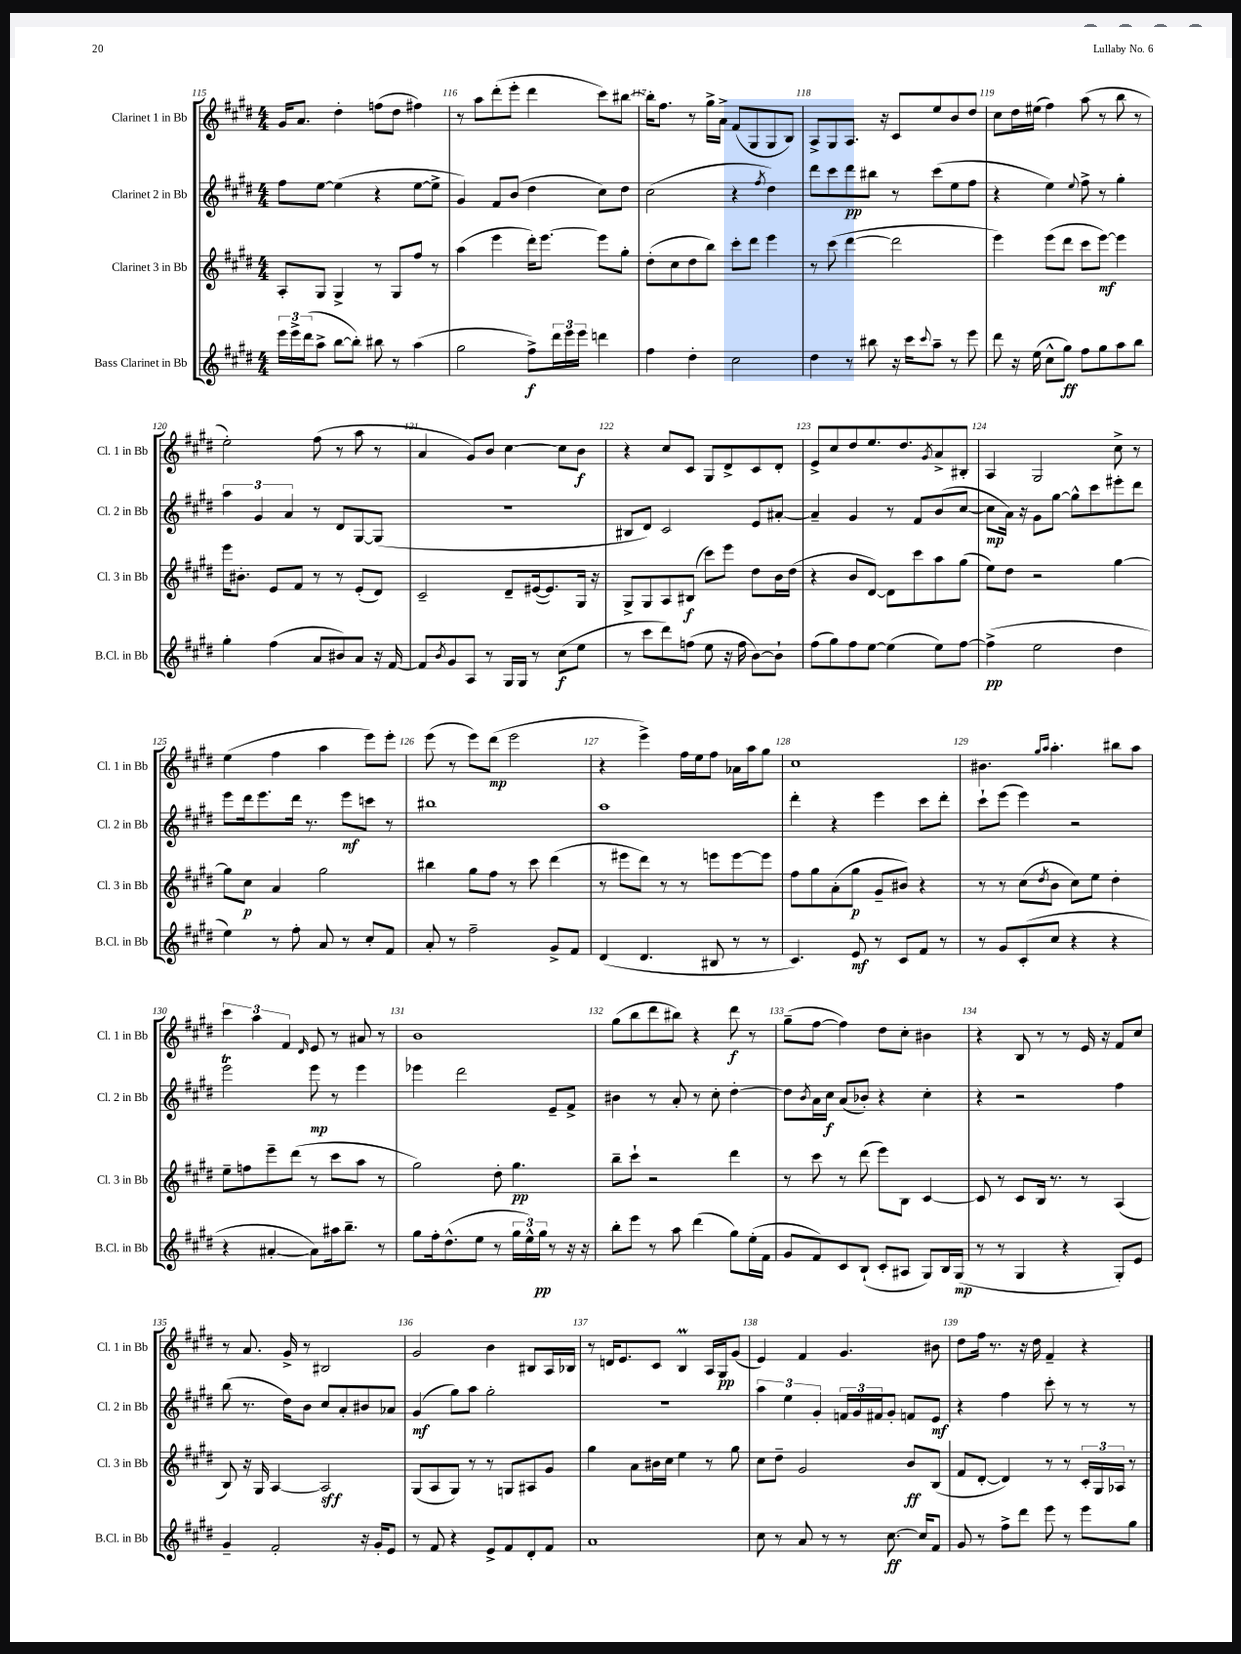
<<
\new StaffGroup <<
\new Staff = "s0" \with { instrumentName = "Clarinet 1 in Bb" shortInstrumentName = "Cl. 1 in Bb" } {
    \clef treble \key e \major \numericTimeSignature \time 4/4
    gis'16 a'8. dis''4-. f''8( dis''8 fis''4) |
    r8 a''8 dis'''8-.( e'''8-. dis'''4 cis'''8) bis''8~ |
    bis''16-. fis''8. r8 gis''16-> a'16-> fis'8( gis8 gis8 b8) |
    a8-> gis8 a8. r16 cis'8 e''8 b'8 dis''8 |
    cis''8 dis''16 eis''16( fis''4) a''8( r8 b''8 r8 |
    e''2-.) fis''8( r8 a''8 r8 |
    a'4 gis'8) b'8 cis''4~ cis''8 b'8\f |
    r4 cis''8 cis'8 gis8 dis'8-> cis'8 dis'8-. |
    e'8-> cis''8 dis''8 e''8. dis''8. \acciaccatura { gis'8 } a'8-> bis8-. |
    a4 gis2 cis''8-> r8 |
    e''4( fis''4 a''4 e'''8) e'''8-. |
    e'''8( r8 e'''8) dis'''8\mp( e'''2 |
    r4 e'''4->) fis''16 e''16 fis''8 aes'16 a''16 gis''8 |
    cis''1 |
    bis'4. \grace { gis''16 a''16 } a''4.-. bis''8 a''8 |
    \tuplet 3/2 { cis'''4 a''4 fis'4 } \grace { dis'16 } e'8 r8 ais'8 r8 |
    b'1 |
    gis''8( b''8 dis'''8 bis''8) r4 dis'''8\f r8 |
    gis''8--( fis''8~ fis''4) dis''8 cis''8-. bis'4 |
    r4 b8 r8 r8 e'16 r16 fis'8 cis''8 |
    r8 a'8. gis'16-> r8 bis2 |
    gis'2 b'4 bis8 a16 bes16 |
    r8 d'16 e'8. cis'8 b4\prall a16 gis16\pp gis'8( |
    e'4) fis'4 gis'4. bis'8 |
    dis''8 fis''16 r8. r16 dis''16 fis'4-- r4 \bar "|." |
}
\new Staff = "s1" \with { instrumentName = "Clarinet 2 in Bb" shortInstrumentName = "Cl. 2 in Bb" } {
    \clef treble \key e \major \numericTimeSignature \time 4/4
    fis''8 e''8~ e''4( r4 e''8~ e''8-> |
    gis'4) fis'8 b'8( dis''4 cis''8) dis''8 |
    cis''2( r4 \acciaccatura { fis''8 } dis''4) |
    dis'''8 cis'''8 dis'''8\pp bis''8 r8 cis'''8( e''8 fis''8 |
    r4 e''4) \appoggiatura { e''8 } fis''8-> r8 gis''4-. |
    \tuplet 3/2 { a''4 gis'4 a'4 } r8 dis'8 gis8~ gis8( |
    R1 |
    bis8 dis'8) cis'2 e'8 ais'8~-. |
    ais'4-- gis'4 r8 fis'8 b'8( cis''8~ |
    cis''8\mp a'16) r16 gis'8 gis''8~ gis''8-^ cis'''8 eis'''8-. dis'''8 |
    e'''8 dis'''16 e'''8. dis'''16 r8. e'''8\mf c'''8 r8 |
    bis''1 |
    a''1 |
    dis'''4-. r4 e'''4 cis'''8 dis'''8-. |
    cis'''8-! e'''8( e'''4) r2 |
    e'''2\trill e'''8\mp r8 e'''4 |
    ees'''4 dis'''2 e'8-- fis'8-> |
    bis'4 r8 a'8-. r8 cis''8-. dis''4~-. |
    dis''8 \acciaccatura { b'8 } a'16 cis''16\f a'8( bes'8-.) r4 cis''4-. |
    r4 r2 fis''4 |
    b''8( r8. dis''16) b'8 cis''8 a'8-. bis'8 aes'8 |
    gis'4\mf( gis''8) a''8 gis''2-. |
    R1 |
    \tuplet 3/2 { a''4 e''4 gis'4-. } \tuplet 3/2 { f'16 gis'16 fis'16 } gis'8-. f'8 e'8\mf |
    r4 fis''4 cis'''8-. r8 r8 r8 \bar "|." |
}
\new Staff = "s2" \with { instrumentName = "Clarinet 3 in Bb" shortInstrumentName = "Cl. 3 in Bb" } {
    \clef treble \key e \major \numericTimeSignature \time 4/4
    a8-. gis8 gis4-> r8 gis8 fis''8 r8 |
    a''4( e'''4 dis'''16-.) e'''8.~ e'''8 gis''8-. |
    dis''8-.( cis''8 dis''8 b''8) cis'''8-. dis'''8 e'''4 |
    r8 cis'''8( dis'''4~ dis'''2 |
    e'''4) e'''8( dis'''8 cis'''8 e'''8~\mf) e'''4 |
    e'''16 bis'8.-. e'8 fis'8 r8 r8 e'8-.( dis'8) |
    cis'2-- dis'8-- eis'16~( eis'8.) gis16 r16 |
    gis8-> gis8 a8 bis8\f( cis'''8) e'''8 dis''8 b'16 dis''16( |
    r4 b'8 dis'8~) dis'8 cis'''8 a''8 gis''8( |
    e''8) dis''8 r2 gis''4~ |
    gis''8 cis''8\p a'4 gis''2 |
    bis''4 gis''8 fis''8 r8 cis'''8 dis'''4( |
    r8 eis'''8 dis'''8) r8 r8 e'''8 e'''8~ e'''8 |
    fis''8 gis''8 a'8-.( gis''8\p gis'8-- bis'8) r4 |
    r8 r8 cis''8( \acciaccatura { dis''8 } b'8 cis''8) e''8 dis''4-. |
    e''8-- f''8 e'''8-- dis'''8( r8 cis'''8 a''8 r8 |
    gis''2) dis''8-. gis''4.\pp |
    b''8-- cis'''8-! r2 dis'''4 |
    r8 cis'''8 r8 dis'''8( e'''8) b8 cis'4~ |
    cis'8 r8 cis'8 b16 r8. r8 a4( |
    b8) r16 gis16 a4~ a2\sff |
    gis8( a8 gis8) r8 r8 g8 ais8 gis'8 |
    gis''4 a'8 bis'16 cis''16 e''4 r8 gis''8 |
    cis''8 dis''8-- gis'2 b'8\ff b8( |
    fis'8 dis'8~-. dis'4) r8 r8 \tuplet 3/2 { cis'16-. gis16 aes16 } r8 \bar "|." |
}
\new Staff = "s3" \with { instrumentName = "Bass Clarinet in Bb" shortInstrumentName = "B.Cl. in Bb" } {
    \clef treble \key e \major \numericTimeSignature \time 4/4
    \tuplet 3/2 { e'''16 e'''16-> dis'''16( } a''8-> b''8~ b''8-.) bis''8 r8 a''4( |
    gis''2 fis''8->\f) \tuplet 3/2 { dis'''16 e'''16 e'''16 } d'''4 |
    fis''4 dis''4-. cis''2 |
    dis''4 r8 bis''8 r16 cis'''16 \appoggiatura { cis'''8 } a''8-- r8 e'''8 |
    dis'''8 r16 e''16( cis''8-^ gis''8\ff) fis''8 gis''8 a''8 b''8 |
    gis''4-. fis''4( a'8 bis'8) a'8 r16 fis'16~ |
    fis'8 \acciaccatura { b'8 } gis'8 a8 r8 gis16 gis16 r8 cis''8\f( e''8 |
    r8 cis'''8 dis'''8) f''8( e''8 r16 f''16 b'8~) b'8-! |
    fis''8( gis''8) fis''8 e''8~ e''4( e''8) fis''8~ |
    fis''4->\pp( e''2 dis''4 |
    e''4) r8 fis''8-. a'8 r8 cis''8-. fis'8 |
    a'8-. r8 fis''2-- gis'8-> fis'8 |
    dis'4( dis'4. bis8 r8 r8 |
    cis'4.) e'8\mf r8 cis'8 fis'8 r8 |
    r8 gis'8 cis'8-.( cis''8 r4 r4 |
    r4 ais'4~-. ais'8) ais''16 b''8.-- r8 |
    gis''8 fis''16-. dis''8.-^( e''8 r8 \tuplet 3/2 { gis''16 e''16-^) gis''16\pp } r8 r16 r16 |
    b''8-. e'''8 r8 a''8 dis'''4( gis''8) e''16-.( fis'16 |
    gis'8 fis'8) cis'8 b8-!( cis'8-. ais8 gis8) b16 gis16\mp( |
    r8 r8 gis4 r4 gis8-.) e'8 |
    gis'4-- fis'2-. r16 gis'16-. e'8 |
    r8 fis'8 r4 e'8-> fis'8 dis'8-. fis'8 |
    a'1 |
    cis''8 r8 a'8 r8 r8 cis''8.~\ff cis''16 fis'8 |
    gis'8 r8 fis''8-> dis'''8 e'''8 r8 e'''8 gis''8 \bar "|." |
}
>>
>>
\layout { \context { \Score currentBarNumber = #115 \override BarNumber.break-visibility = ##(#f #t #t) barNumberVisibility = #all-bar-numbers-visible } }
